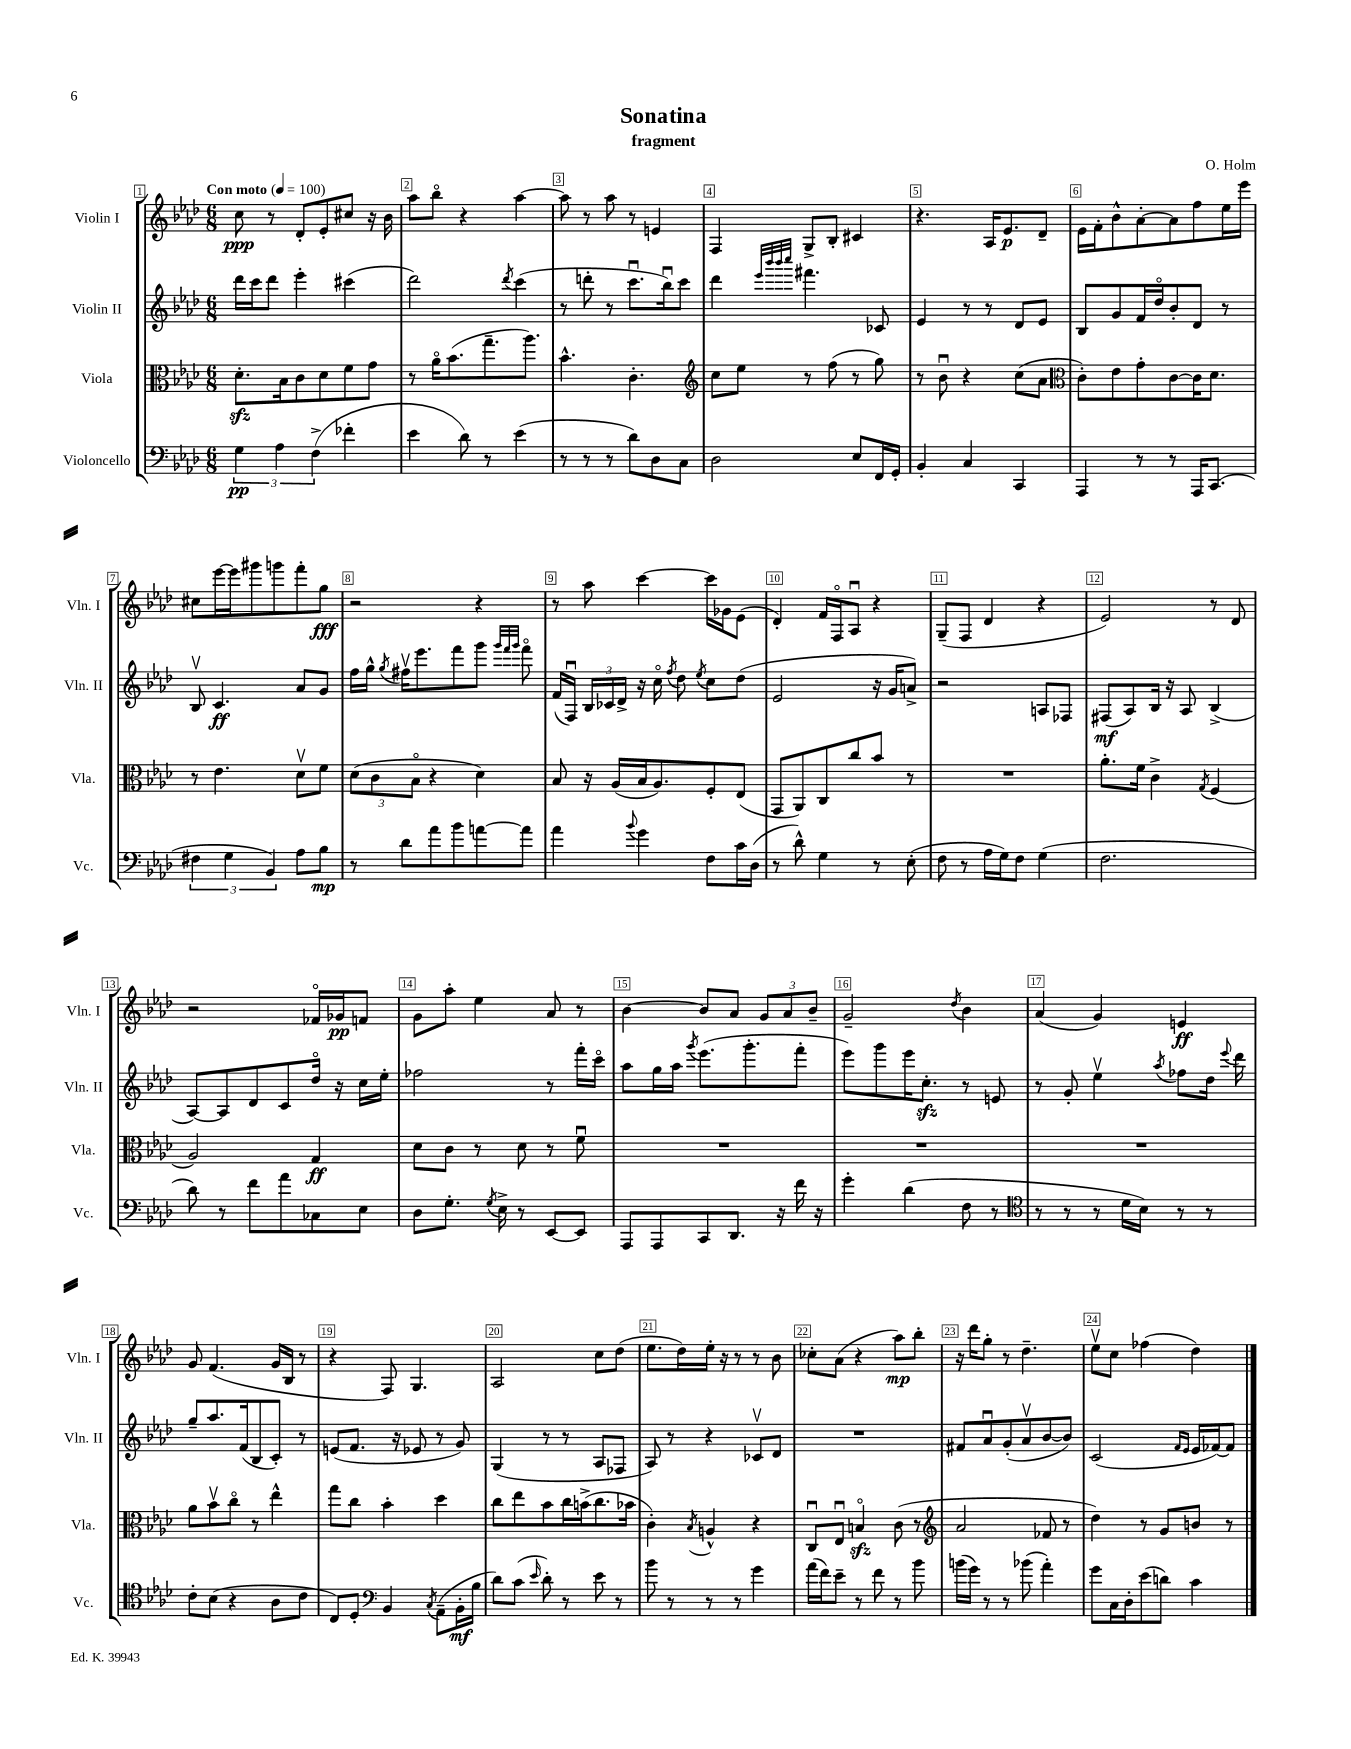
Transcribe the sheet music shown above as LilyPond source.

\header { title = "Sonatina" composer = "O. Holm" subtitle = "fragment" }
<<
\new StaffGroup <<
\new Staff = "s0" \with { instrumentName = "Violin I" shortInstrumentName = "Vln. I" } {
    \clef treble \key aes \major \numericTimeSignature \time 6/8 \tempo "Con moto" 4 = 100
    \autoBeamOff c''8\ppp r8 des'8[-. ees'8-. cis''8] r16 bes'16 |
    aes''8[ bes''8]\flageolet r4 aes''4~ |
    aes''8 r8 aes''8 r8 e'4 |
    f4 g8[-> bes8]-. cis'4 |
    r4. aes16[ ees'8.\p des'8]-- |
    ees'16[ f'16-. bes'8-^ aes'8~-. aes'8 f''8 ees''16 ees'''16] |
    cis''8[ ees'''16~ ees'''16 gis'''8 g'''8 f'''8-. g''8]\fff |
    r2 r4 |
    r8 aes''8 c'''4~ c'''16[ ges'16 ees'8]( |
    des'4-.) f'16[ f16\flageolet aes8]\downbow r4 |
    g8[--( f8] des'4 r4 |
    ees'2) r8 des'8 |
    r2 fes'16[\flageolet ges'16\pp f'8] |
    g'8[ aes''8]-. ees''4 aes'8 r8 |
    bes'4~ bes'8[ aes'8] \tuplet 3/2 { g'8[ aes'8 bes'8]-- } |
    g'2-- \acciaccatura { des''8 } bes'4 |
    aes'4( g'4) e'4\ff |
    g'8 f'4.( g'16[ bes16] r8 |
    r4 f8) g4. |
    aes2 c''8[ des''8]( |
    ees''8.[ des''16) ees''16]-. r16 r8 r8 bes'8 |
    ces''8[-. aes'8]( r4 aes''8[\mp) bes''8]-. |
    r16 des'''16[ g''8]-. r8 des''4.-- |
    ees''8[\upbow c''8] fes''4( des''4) \bar "|." |
}
\new Staff = "s1" \with { instrumentName = "Violin II" shortInstrumentName = "Vln. II" } {
    \clef treble \key aes \major \numericTimeSignature \time 6/8
    \autoBeamOff des'''16[ c'''16 des'''8] ees'''4-. cis'''4( |
    des'''2) \acciaccatura { des'''8 } c'''4( |
    r8 d'''8-. r8 c'''8.[\downbow bes''16\downbow) c'''8] |
    des'''4 \grace { ees'''32[ bes'''32 bes'''32 c''''32] } fis'''4. ces'8 |
    ees'4 r8 r8 des'8[ ees'8] |
    bes8[ g'8 f'16 des''16\flageolet bes'8-. des'8] r8 |
    bes8\upbow c'4.\ff aes'8[ g'8] |
    f''16[ g''16]-^ \acciaccatura { g''8 } fis''16[\upbow ees'''8. f'''8 g'''8] \grace { g'''32[ f'''32 g'''32] } f'''8\flageolet |
    f'16[( f16]\downbow) \tuplet 3/2 { bes16[ ces'16 des'16]-> } r16 c''16\flageolet \acciaccatura { f''8 } des''8 \acciaccatura { ees''8 } c''8[ des''8]( |
    ees'2 r16 g'16[ a'8]->) |
    r2 a8[ fes8] |
    fis8[\mf( aes8) bes16] r16 aes8 bes4->( |
    aes8[~) aes8 des'8 c'8 des''16]\flageolet r16 c''16[ ees''16]-. |
    fes''2 r8 f'''16[-. c'''16]\flageolet |
    aes''8[ g''16 aes''16] \acciaccatura { g'''8 } ees'''8.[( g'''8.-. f'''8]-. |
    ees'''8[) g'''8 ees'''16 c''8.]-.\sfz r8 e'8 |
    r8 g'8-. ees''4\upbow \acciaccatura { aes''8 } fes''8[ des''16] \appoggiatura { ees'''8 } des'''16 |
    g''8[-- aes''8. f'16( bes8 c'8]-.) r8 |
    e'8[( f'8.] r16 ees'8 r8 g'8) |
    g4( r8 r8 aes8[ fes8] |
    aes8) r8 r4 ces'8[\upbow des'8] |
    R2. |
    fis'8[ aes'8\downbow g'8-.( aes'8\upbow bes'8~ bes'8]) |
    c'2( \grace { f'16[ ees'16] } ees'16[ fes'16~) fes'8] \bar "|." |
}
\new Staff = "s2" \with { instrumentName = "Viola" shortInstrumentName = "Vla." } {
    \clef alto \key aes \major \numericTimeSignature \time 6/8
    \autoBeamOff des'8.[-.\sfz bes16 c'8 des'8 f'8 g'8] |
    r8 aes'16[\flageolet bes'8.( g''8.-- aes''8.]) |
    bes'4.-^ c'4.-. |
    \clef treble c''8[ ees''8] r8 f''8( r8 g''8) |
    r8 bes'8\downbow r4 c''8[( aes'8] |
    \clef alto c'8[-.) ees'8 g'8-. c'8~ c'16 des'8.] |
    r8 ees'4. des'8[\upbow f'8] |
    \tuplet 3/2 { des'8[( c'8 bes8]\flageolet } r4 des'4) |
    bes8 r16 aes16[( bes16 aes8.) f8-. ees8]( |
    g,8[ aes,8) c8 c''8 bes'8] r8 |
    R2. |
    aes'8.[-. f'16] c'4-> \acciaccatura { g8 } f4( |
    aes2) g4\ff |
    des'8[ c'8] r8 des'8 r8 f'8\downbow |
    R2. |
    R2. |
    R2. |
    aes'8[ bes'8\upbow c''8]\flageolet r8 ees''4-^ |
    g''8[ c''8] bes'4-. des''4 |
    c''8[ ees''8 bes'8 c''16 b'16->( c''8. bes'16] |
    c'4-.) \acciaccatura { bes8 } a4-^ r4 |
    c8[\downbow ees8]\downbow b4\flageolet\sfz c'8( r8 |
    \clef treble aes'2 fes'8 r8 |
    des''4) r8 g'8[ b'8] r8 \bar "|." |
}
\new Staff = "s3" \with { instrumentName = "Violoncello" shortInstrumentName = "Vc." } {
    \clef bass \key aes \major \numericTimeSignature \time 6/8
    \autoBeamOff \tuplet 3/2 { g4\pp aes4 f4->( } fes'4-. |
    ees'4 des'8) r8 ees'4( |
    r8 r8 r8 des'8[) des8 c8] |
    des2 ees8[ f,16 g,16]-. |
    bes,4-. c4 c,4 |
    aes,,4 r8 r8 aes,,16[ c,8.]( |
    \tuplet 3/2 { fis4 g4 bes,4) } aes8[ bes8]\mp |
    r8 des'8[ aes'8 bes'8 a'8~ a'8] |
    aes'4 \appoggiatura { bes'8 } g'4 f8[ c'16 des16]( |
    r8 des'8-^) g4 r8 ees8-.( |
    f8 r8 aes16[ g16) f8] g4( |
    f2. |
    des'8) r8 f'8[ aes'8 ces8 ees8] |
    des8[ g8.]-. \acciaccatura { g8 } ees16-> r8 ees,8[~ ees,8] |
    aes,,8[ aes,,8 c,8 des,8.] r16 f'16 r16 |
    g'4-. des'4( f8 r8 |
    \clef tenor r8 r8 r8 des'16[ bes16]) r8 r8 |
    c'8[-. bes8]( r4 aes8[ c'8] |
    c8[) des8]-. \clef bass bes,4 \acciaccatura { c8 } aes,8[--( bes,16-.\mf bes16] |
    des'8[) c'8]( \grace { ees'16 } des'8-.) r8 ees'8 r8 |
    bes'8 r8 r8 r8 g'4 |
    aes'16[( f'16) ees'8]-- r8 f'8 r8 bes'8 |
    b'16[( g'16]) r8 r8 bes'8( aes'4-.) |
    g'8[ c16 des16-. ees'8( d'8]) c'4 \bar "|." |
}
>>
>>
\layout { \context { \Score \override BarNumber.break-visibility = ##(#f #t #t) barNumberVisibility = #all-bar-numbers-visible \override BarNumber.stencil = #(make-stencil-boxer 0.1 0.3 ly:text-interface::print) } }
